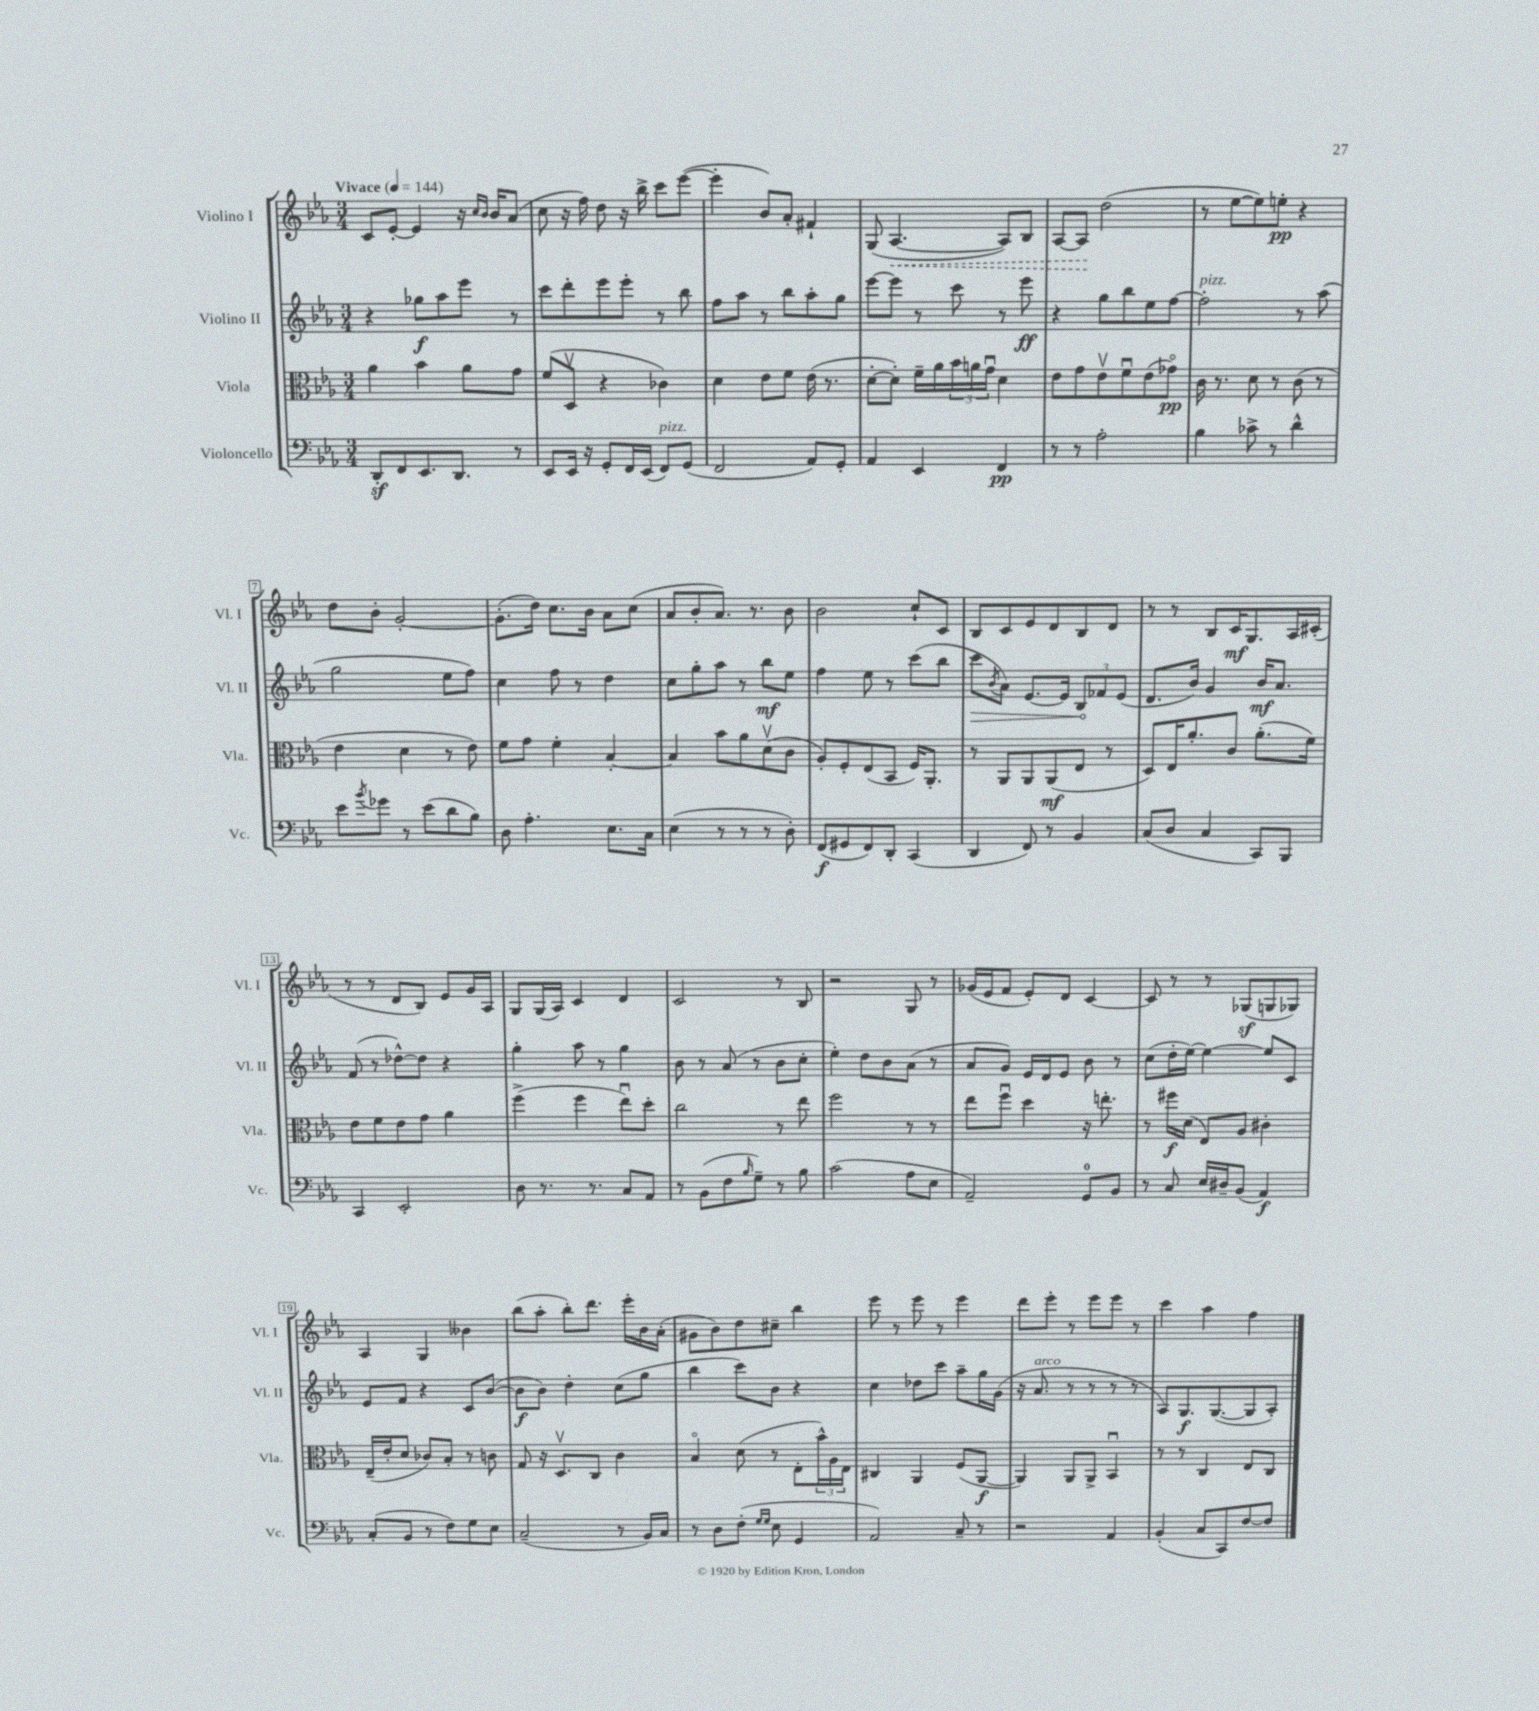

**kern	**kern	**kern	**kern
*staff4	*staff3	*staff2	*staff1
*clefF4	*clefC3	*clefG2	*clefG2
*k[b-e-a-]	*k[b-e-a-]	*k[b-e-a-]	*k[b-e-a-]
*M3/4	*M3/4	*M3/4	*M3/4
*MM144	*MM144	*MM144	*MM144
8DD'/L	4a-\	4r	8c/L
8FF/	.	.	[8e-'/J
8.EE-/	4b-\	8gg-\L	4e-/]
.	.	8aa-\	.
8.DD/J	.	.	.
.	8a-\L	8eee-\J	16r
.	.	.	16qqcc/LL
.	.	.	16qqb-/JJ
.	.	.	16b-/LK
8r	8g\J	8r	(8a-/J
=	=	=	=
8EE-/L	(8f/L	8ccc\L	8cc\
16EE-/Jk	8Dv/J	8ddd'\	16r
16r	.	.	16ff\)
8GG'/L	4r	8eee-\	8dd\
16FF/L	.	8eee-'\J	16r
(16EE-/JJ	.	.	16bb-^\
8FF/L)	4c-\)	8r	8ccc\L
(8GG/J	.	8bb-\	([8eee-\J
=	=	=	=
2FF/	4d\	8ff\L	4eee-'\]
.	.	8aa-\J	.
.	8e-\L	8r	8b-/L)
.	8f\J	8bb-\L	8a-'/J
8AA-/L)	(16e-\	8aa-'\	4f#`/
.	8.r	.	.
8GG'/J	.	8gg\J	.
=	=	=	=
4AA-/	[8d'\L	[8eee-\L	(8G/
.	8d'\]J)	8eee-\]J	[4.A-/
4EE-/	16f~\LL	8r	.
.	16a-\	.	.
.	24b-\	8ccc\	.
.	24a\	.	.
.	24gu\JJ	.	.
4FF/	4d\	8r	8A-/]L)
.	.	8eee-\	8B-/J
=	=	=	=
8r	8e-\L	4r	[8A-/L
8r	8g\	.	8A-/]J
2A-'\	8e-v\	8gg\L	(2dd\
.	8fu\	8bb-\	.
.	(8e-\	8ee-\	.
.	8g-o\J)	[8ff\J	.
=	=	=	=
4B-\	16c\	2ff'\]	8r
.	8.r	.	.
.	.	.	[8ee-\L
8c-^\	8d\	.	8ee-\])
8r	8r	.	8ee'\J
4d^^\	(8c\	8r	4r
.	8r	(8aa-\	.
=	=	=	=
8e-\L	4e-\	2gg\	8dd\L
8qb-/	.	.	.
8g-\J	.	.	8b-'\J
8r	4d\	.	[2g'/
(8e-\L	.	.	.
8d\	8r	8ee-\L	.
8B-\J)	8e-\)	8ff\J)	.
=	=	=	=
8D\	8f\L	4cc\	(8.g'\]L
4.A-'\	8g\J	.	.
.	.	.	16dd\Jk)
.	4f'\	8ff\	8.cc\L
.	.	8r	.
.	.	.	16b-\Jk
8.E-\L	[4B-'/	4dd\	8a-\L
.	.	.	(8cc\J
16C\Jk	.	.	.
=	=	=	=
(4E-\	4B-/]	8cc\L	8a-/L
.	.	8gg'\	8b-'/
8r	8b-\L	8aa-\J	8.a-/J)
8r	8a-\	8r	.
.	.	.	8.r
8r	(8dv\	8bb-\L	.
8D'\)	8c\J	8ee-\J	8b-\
=	=	=	=
(8FF/L	8A-'/L)	4ff\	2b-\
8GG#/	8F'/	.	.
8FF/)	(8E-/	8ee-\	.
8DD'/J	8BB-/J	8r	.
(4CC/	16F/LK)	(8ccc\L	8cc`/L
.	8.AA-'/J	.	.
.	.	8bb-\J	8c/J
=	=	=	=
4DD/	8r	8ccc\L	8B-/L
.	.	8qb-/	.
.	8AA-/L	8a-\J)	8c/
8FF/)	8AA-/	[8.e-/L	8e-/
8r	(8AA-/	.	8d/
.	.	16e-/]Jk	.
4BB-/	8E-/J	12B-/L	8B-/
.	.	12f-/	.
.	8r	.	8d/J
.	.	(12e-/J	.
=	=	=	=
(8C/L	8D/L)	8.d/L	8r
8D/J	16E-/K	.	8r
.	8.a-'/	16b-/Jk)	.
4C/	.	4g/	8B-/L
.	8c/J	.	16c/K
.	.	.	8.G/
8CC/L)	(8.a-'\L	16b-/LK	.
.	.	8.a-/J	.
8BBB-/J	.	.	16A-/L
.	16f\Jk)	.	(16c#'/JJ
=	=	=	=
4CC/	8e-\L	(8f/	8r
.	8f\	8r	8r
2EE-'/	8e-\	[8dd-^^\L)	8d/L
.	8g\J	8dd-\]J	8B-/J)
.	4a-\	4r	8e-/L
.	.	.	16g/L
.	.	.	16A-/JJ
=	=	=	=
8D\	(4ff^\	4gg'\	8G/L
8.r	.	.	(16G/L
.	.	.	16A-/JJ)
.	4ff\	8aa-\	4c/
8.r	.	.	.
.	.	8r	.
8C/L	8ee-u\L)	4gg\	4d/
8AA-/J	8dd'\J	.	.
=	=	=	=
8r	2cc\	8b-\	2c/
(8BB-\L	.	8r	.
8F\	.	(8a-/	.
16qqB-/	.	.	.
8G~\J)	.	8r	.
8r	8r	8b-\L	8r
8B-\	8ee-\	8cc'\J	8B-/
=	=	=	=
(2c\	2ff\	4ee-'\)	2r
.	.	8dd\L	.
.	.	8b-\	.
8A-\L	8r	(8a-\J	8G/
8E-\J	8r	8r	8r
=	=	=	=
2AA-~/)	8ee-\L	8a-/L	(16g-/LL
.	.	.	16e-/J
.	8ffu\J	8g/J)	8f/J
.	4dd\	16e-/LL	8e-'/L)
.	.	16d/J	.
.	.	8e-/J	8d/J
8GG/L	16r	8b-\	[4c/
.	8.ee'\	.	.
8BB-/J	.	8r	.
=	=	=	=
8r	8r	(8cc\L	8c/]
8C/	16ff#\LL	16dd'\L	8r
.	(16d\JJ	[16ee-\JJ)	.
16E-/LL	8E-/L)	4ee-\_	8r
16D#~/J	.	.	.
(8BB-/J	8A-/J	.	(8G-/L
4AA-/)	4c#'\	8ee-/]L	8G/
.	.	8c/J	8G-/J)
=	=	=	=
(8C'/L	(16E-~/LL	8e-/L	4A-/
.	16e-'/J	.	.
8BB-/J	8d/J	8f/J	.
8r	8c-/L)	4r	4G/
8F\L)	8B-'/J	.	.
8G\	8r	8c/L	4b--\
8E-\J	8c\	([8b-/J	.
=	=	=	=
(2C~/	8G/	8b-\]L	(8bb-\L
.	16r	8b-\J)	8aa-'\J
.	8.Dv/L	.	.
.	.	4dd'\	8bb-'\L)
.	8C/J	.	8.ddd\J
8r	4c\	(8cc\L	.
.	.	.	16eee-'\LL
16BB-/LL)	.	8gg\J	16b-\
16C/JJ	.	.	(16a-'\JJ
=	=	=	=
8r	4B-o/	4bb-\	8g#\L
8D\L	.	.	8b-\)
(8F'\J	(8d\	8ccc\L)	8dd\
16qqG/LL	.	.	.
16qqG/JJ	.	.	.
8E-\	8r	8b-\J	8cc#~\J
4GG/	8E-'\L	4r	4bb-\
.	24b-^^\L)	.	.
.	24A-\	.	.
.	24E-\JJ	.	.
=	=	=	=
2AA-/)	4C#/	4cc\	8eee-\
.	.	.	8r
.	4AA-/	8dd-\L	8eee-\
.	.	8ccc\J	8r
8C~/	(8F/L	8aa-~\L	4eee-\
8r	[8AA-/J	16gg\L	.
.	.	(16g\JJ	.
=	=	=	=
2r	4AA-/])	16r	8ddd\L
.	.	8.a-/	.
.	.	.	8eee-'\J
.	8AA-/L	8r	8r
.	8AA-^/J	8r	8eee-\L
4AA-/	4BB-u/	8r	8eee-\J
.	.	8r	8r
=	=	=	=
(4BB-'/	8r	8A-/L)	4ccc\
.	8r	8.G/	.
8C/L	4C/	.	4aa-\
.	.	([8.G/	.
8CC/)	.	.	.
[8F/	8E-/L	8G/]	4ff\
8F/]J	8C/J	8A-'/J)	.
==	==	==	==
*-	*-	*-	*-
